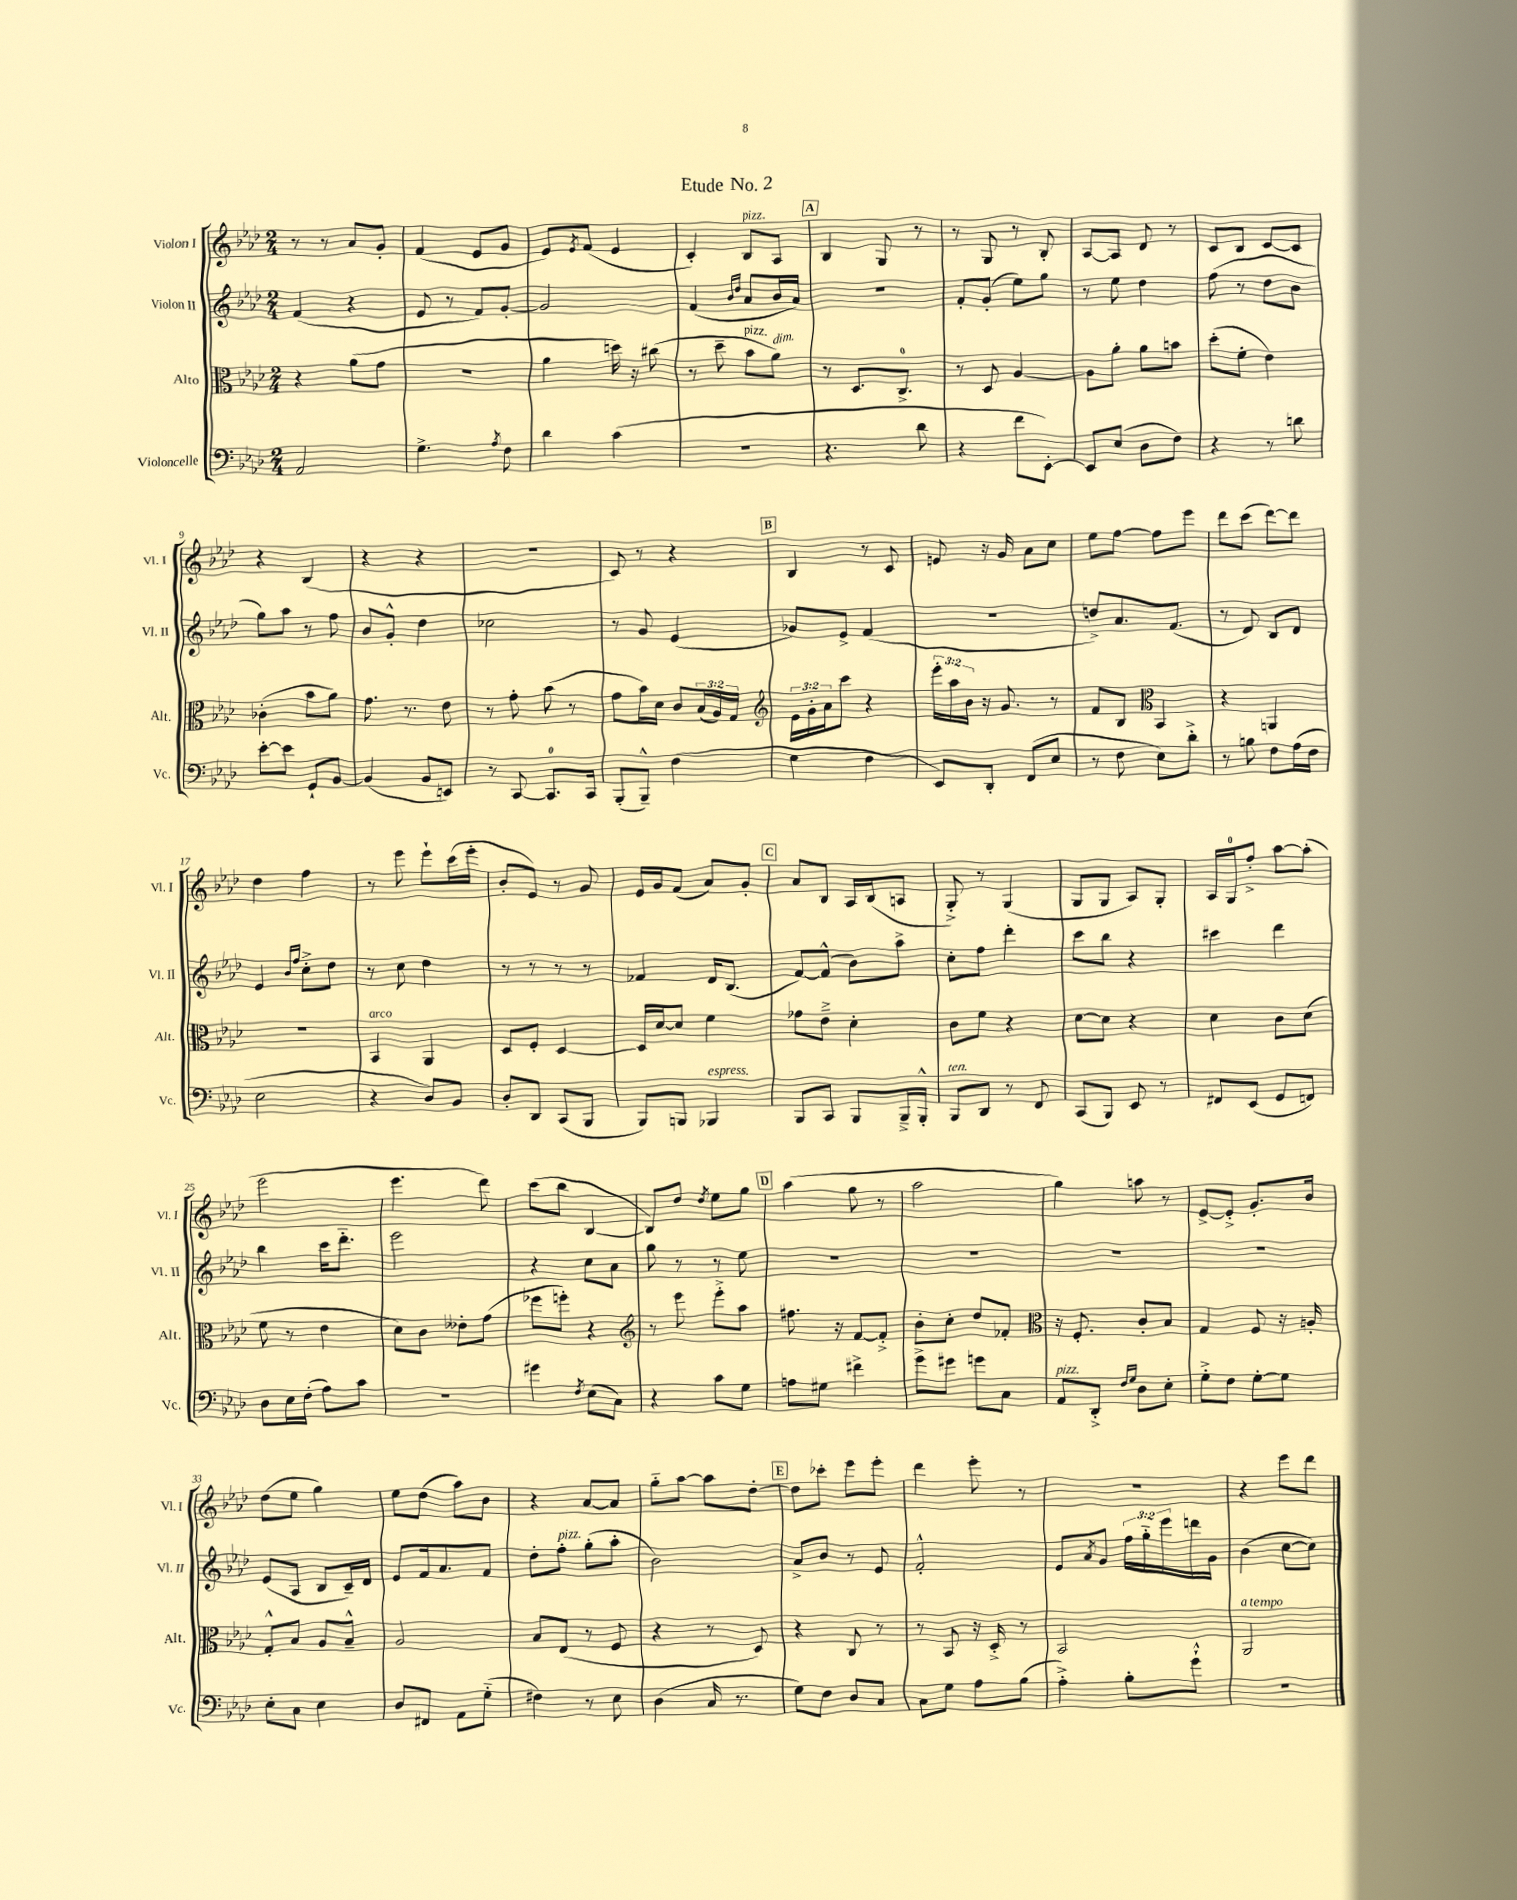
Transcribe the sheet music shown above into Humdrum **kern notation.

**kern	**kern	**kern	**kern
*staff4	*staff3	*staff2	*staff1
*clefF4	*clefC3	*clefG2	*clefG2
*k[b-e-a-d-]	*k[b-e-a-d-]	*k[b-e-a-d-]	*k[b-e-a-d-]
*M2/4	*M2/4	*M2/4	*M2/4
2AA-	4r	(4f	8r
.	.	.	8r
.	(8a-	4r	8a-
.	8g	.	8g'
=	=	=	=
4.G^	2r	8e-	(4f
.	.	8r	.
.	.	8f)	8e-
8qA-	.	.	.
8F	.	[8g'	8g
=	=	=	=
4d-	4a-	2g]	8e-)
.	.	.	8qe-
.	.	.	(8f
(4c	16dd)	.	4e-
.	16r	.	.
.	(8cc#	.	.
=	=	=	=
2r	8r	(4f	4c')
.	8dd-~	.	.
.	.	16qqb-	.
.	.	16qqdd-	.
.	8b-	8a-	8B-
.	8a-)	16b-	8A-
.	.	16a-)	.
=	=	=	=
4.r	8r	2r	4B-
.	8.D-	.	.
.	.	.	8G
.	8.C^	.	.
8d-	.	.	8r
=	=	=	=
4r	8r	8f'	8r
.	8D-	(8g'	8G
8f	[4A-	8ee-)	8r
[8EE-')	.	8gg	8B-'
=	=	=	=
8EE-]	8A-]	8r	[8A-
(8E-	8a-'	8ee-	8A-]
8D-	8a-	4dd-	8d-
8F)	8b	.	8r
=	=	=	=
4r	(8dd-'	(8ff	8c
.	8f'	8r	8B-
8r	4e-)	8dd-	[8c
8d	.	8b-	8c]
=	=	=	=
[8e-'	(4c-'	8gg)	4r
8e-]	.	8aa-	.
8GG`	8b-	8r	(4B-
[8BB-	8a-)	8ff	.
=	=	=	=
(4BB-]	8.g	8b-	4r
.	.	8g'^^	.
.	8.r	.	.
8BB-	.	4dd-	4r
8EE)	8e-	.	.
=	=	=	=
8r	8r	2cc-	2r
[8CC	8g'	.	.
8.CC]	(8b-	.	.
.	8r	.	.
16CC	.	.	.
=	=	=	=
(8BBB-'	8g	8r	8c)
8BBB-~^^)	16b-)	8g	8r
.	16d-	.	.
(4F	8c	(4e-	4r
.	(24B-	.	.
.	24A-)	.	.
.	24G	.	.
=	=	=	=
*	*clefG2	*	*
4G	24e-	8g-)	4B-
.	24g'	.	.
.	24a-	.	.
.	8ccc	8e-^	.
4F	4r	(4f	8r
.	.	.	8c
=	=	=	=
8EE-)	24eee-'	2r	8e
.	24aa-	.	.
.	24b-	.	.
8DD-'	16r	.	16r
.	8.g	.	16g
(8FF	.	.	8a-
8E-	8r	.	8cc
=	=	=	=
8r	8f	8dd^)	8ee-
8F	8B-	8.a-	[8ff
*	*clefC3	*	*
8E-)	4BB-	.	8ff]
.	.	(8.f	.
8d-'^	.	.	8eee-
=	=	=	=
8r	4r	8r	8ddd-
8B	.	8d-)	(8ccc
8F	4AA	8B-	[8ddd-)
(16A-	.	8d-	8ddd-]
16F	.	.	.
=	=	=	=
2E-	2r	4e-	4dd-
.	.	16qqb-	.
.	.	16qqff	.
.	.	8cc'^	4ff
.	.	8dd-	.
=	=	=	=
4r	4BB-	8r	8r
.	.	8cc	8eee-
8D-)	4AA-	4dd-	8eee-`
8BB-	.	.	(16ccc
.	.	.	16eee-'
=	=	=	=
8D-'	8D-	8r	8b-'
8DD-	8F'	8r	8e-)
(8CC	[4D-	8r	8r
8BBB-	.	8r	8g
=	=	=	=
8BBB-)	16D-]	4f-	16e-
.	[16d-	.	16g
8BBB	8d-]	.	(8f
4BBB-	4f	16d-	8a-)
.	.	(8.B-	.
.	.	.	8g'
=	=	=	=
8BBB-	8g-	[8f)	8a-
8CC	8e-~^	(8f^^]	8B-
8BBB-	4d-'	8b-)	16A-
.	.	.	(16B-
16BBB-~^	.	8aa-^	8A
16BBB-'^^	.	.	.
=	=	=	=
8BBB-	8c	8cc'	8G'^)
8DD-	8f	8ff	8r
8r	4r	4ddd-'	(4G
8FF	.	.	.
=	=	=	=
(8CC	[8d-	8ccc	8G
8BBB-)	8d-]	8bb-	8G
8EE-	4r	4r	8A-)
8r	.	.	8G'
=	=	=	=
8FF#	4d-	4ccc#	16A-
.	.	.	16G
(8EE-	.	.	8ff'^
8GG	8c	4ddd-	[8aa-
8FF)	(8d-	.	(8aa-']
=	=	=	=
8D-	8f	4bb-	2eee-
16E-	8r	.	.
(16F'	.	.	.
8A-)	4e-	16ccc	.
.	.	8.ddd-'~	.
8c	.	.	.
=	=	=	=
2r	8d-)	2eee-	4.eee-
.	8c	.	.
.	8e--'	.	.
.	(8g	.	8ddd-)
=	=	=	=
4g#	8ff-	4r	(8ccc
.	8ff')	.	8bb-
8qF	.	.	.
(8E-	4r	8cc	[4B-
8C)	.	8a-	.
=	=	=	=
*	*clefG2	*	*
4r	8r	8gg	8B-])
.	8eee-	8r	8dd-
.	.	.	8qdd-
8c	8eee-'^	8r	8ee-
8G	8aa-	8ee-	8gg
=	=	=	=
8A	8.ff#	2r	(4aa-
8G#	.	.	.
.	16r	.	.
4f#^	[8f	.	8gg
.	8f'^]	.	8r
=	=	=	=
8g^	8b-'	2r	2aa-
8g#	8cc'	.	.
8g	8dd-	.	.
8C	8f-'	.	.
=	=	=	=
*	*clefC3	*	*
8AA-	16r	2r	4gg)
.	8.F'	.	.
8DD-'^	.	.	.
16qqF	.	.	.
16qqG	.	.	.
8D-	8c'	.	8aa
8E-'	8B-	.	8r
=	=	=	=
8G'^	4G	2r	[8e-^
8F	.	.	8e-'^]
[8G'	8F	.	8.g'
8G]	16r	.	.
.	16A'	.	16b-
=	=	=	=
8E-'	8G'^^	(8e-	(8dd-
8C	8B-	8A-	8ee-
4E-	8A-	8B-	4gg)
.	8B-~^^	16c~)	.
.	.	16d-	.
=	=	=	=
8D-	2A-	8e-	8ee-
8FF#	.	16f	(8dd-
.	.	8.a-	.
8AA-	.	.	8aa-)
(8G'~	.	8f	8b-
=	=	=	=
4F#)	8B-	8dd-'	4r
.	(8E-	8ff'	.
8r	8r	(8gg'	[8a-
8E-	8F	8aa-'	8a-]
=	=	=	=
(4D-	4r	2b-)	8gg'~
.	.	.	[8aa-
16C	8r	.	8aa-]
8.r	.	.	.
.	8D-)	.	[8dd-'
=	=	=	=
8G)	4r	8a-^	8dd-]
8F	.	8b-	8ccc-'
8D-	8C	8r	8eee-
8C	8r	8e-	8eee-'
=	=	=	=
8C	8r	2f'^^	4ddd-
8G	8BB-	.	.
8A-	16r	.	8eee-'
.	16D-'^	.	.
(8B-	8r	.	8r
=	=	=	=
4A-'^)	2BB-	8e-	2r
.	.	8qa-	.
.	.	8g	.
8B-'	.	24ff	.
.	.	24gg'~	.
.	.	24eee-	.
8g`^^	.	16ddd	.
.	.	16g	.
=	=	=	=
2r	2AA-	(4b-	4r
.	.	[8cc	8eee-
.	.	8cc])	8ddd-
==	==	==	==
*-	*-	*-	*-
